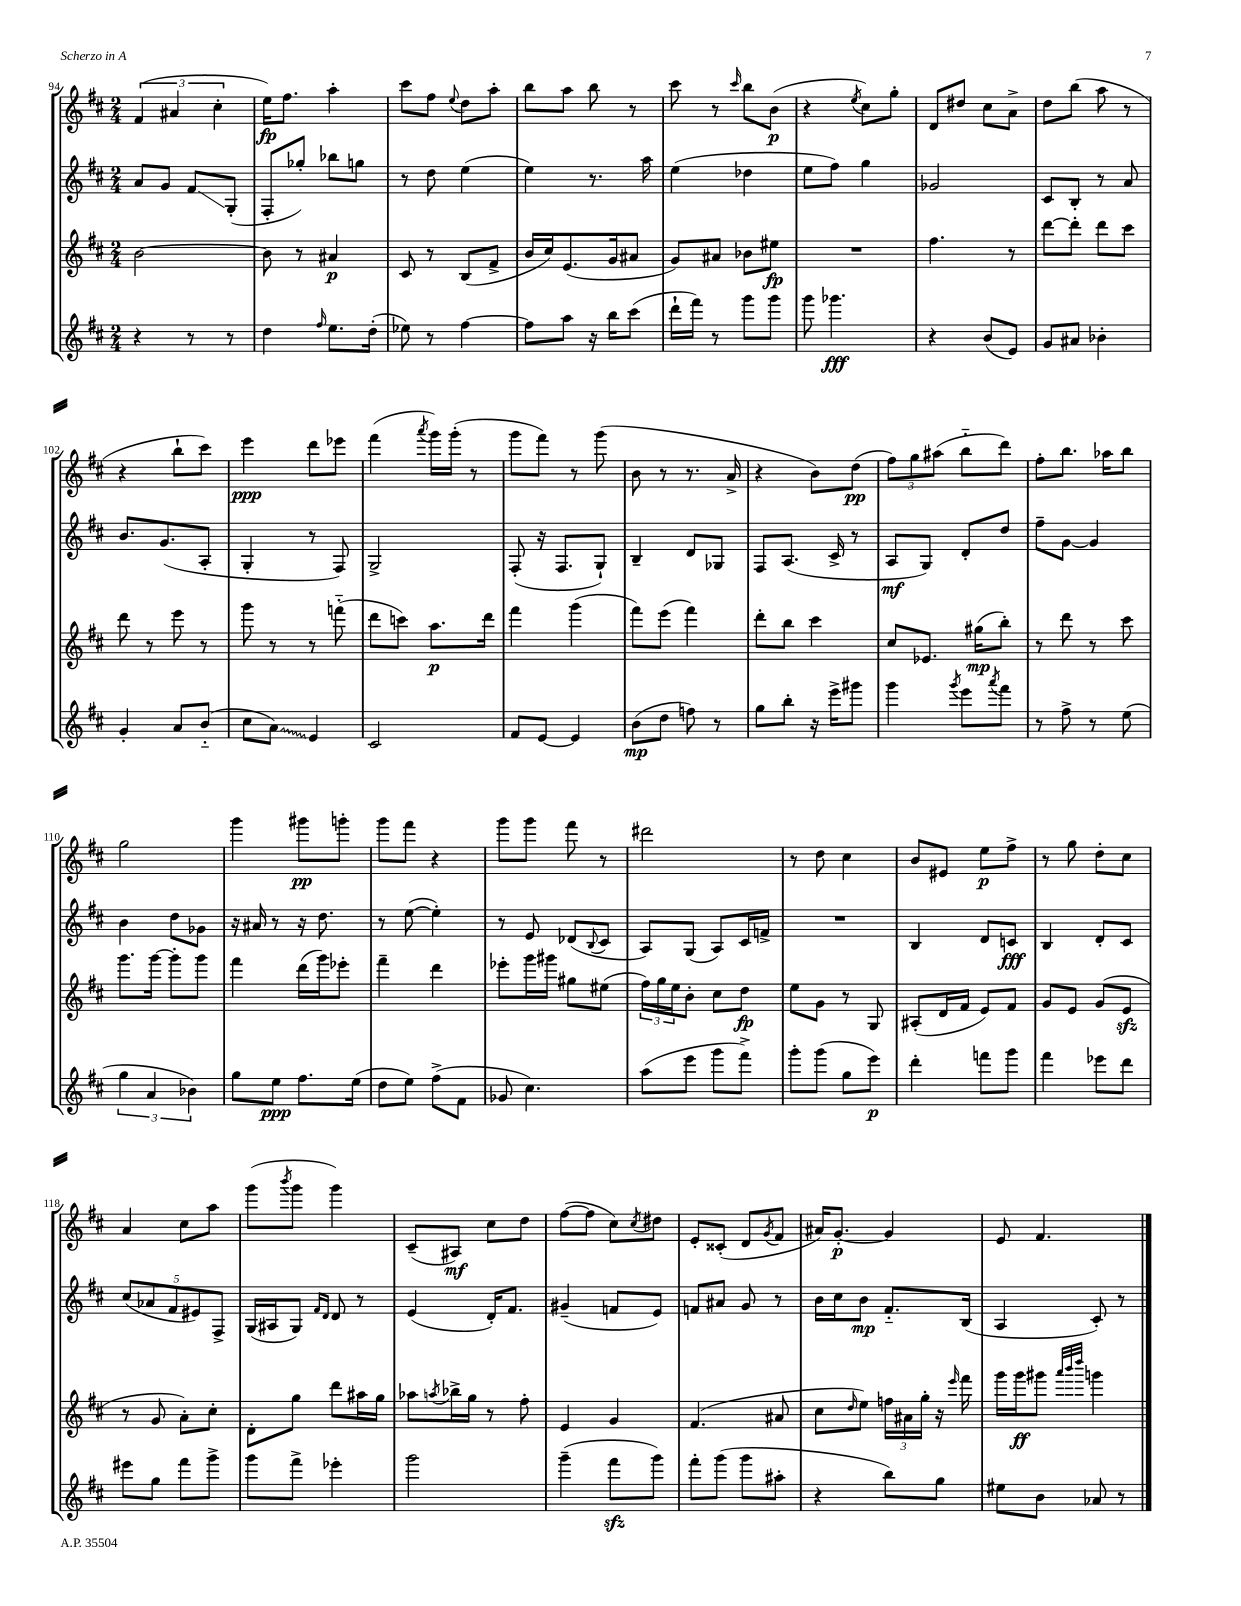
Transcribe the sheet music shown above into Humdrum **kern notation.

**kern	**kern	**kern	**kern
*staff4	*staff3	*staff2	*staff1
*clefG2	*clefG2	*clefG2	*clefG2
*k[f#c#]	*k[f#c#]	*k[f#c#]	*k[f#c#]
*M2/4	*M2/4	*M2/4	*M2/4
4r	[2b	8a	(6f#
.	.	8g	.
.	.	.	6a#
8r	.	8f#	.
.	.	.	6cc#'
8r	.	(8G'	.
=	=	=	=
4dd	8b]	8F#'	16ee)
.	.	.	8.ff#
.	8r	8gg-')	.
16qqff#	.	.	.
8.ee	4a#	8bb-	4aa'
.	.	8gg	.
(16dd'	.	.	.
=	=	=	=
8ee-)	8c#	8r	8ccc#
8r	8r	8dd	8ff#
.	.	.	8qqee
[4ff#	(8B	(4ee	8dd
.	8f#^	.	8aa'
=	=	=	=
8ff#]	16b	4ee)	8bb
.	16cc#)	.	.
8aa	(8.e	.	8aa
16r	.	8.r	8bb
16bb	16g	.	.
(8ccc#	8a#	.	8r
.	.	16aa	.
=	=	=	=
16ddd`	8g)	(4ee	8ccc#
16fff#)	.	.	.
8r	8a#	.	8r
.	.	.	16qqccc#
8ggg	8b-	4dd-	8bb
8ggg	8ee#	.	(8b
=	=	=	=
8ggg	2r	8ee	4r
4.ggg-	.	8ff#)	.
.	.	.	8qee
.	.	4gg	8cc#)
.	.	.	8gg'
=	=	=	=
4r	4.ff#	2g-	8d
.	.	.	8dd#
(8b	.	.	8cc#
8e)	8r	.	8a^
=	=	=	=
8g	[8ddd	8c#	8dd
8a#	8ddd']	8B'	(8bb
4b-'	8ddd	8r	8aa
.	8ccc#	8a	8r
=	=	=	=
4g'	8ddd	8.b	4r
.	8r	.	.
.	.	(8.g	.
8a	8eee	.	8bb`
(8b'~	8r	8A'	8ccc#)
=	=	=	=
8cc#	8ggg	4G'	4eee
8a)	8r	.	.
4e	8r	8r	8ddd
.	(8fff'~	8F#)	8eee-
=	=	=	=
2c#	8ddd	2G^	(4fff#
.	8ccc)	.	.
.	.	.	8qaaa
.	8.aa	.	16ggg)
.	.	.	(16ggg'
.	.	.	8r
.	16ddd	.	.
=	=	=	=
8f#	4fff#	(8F#'	8ggg
[8e	.	16r	8fff#)
.	.	8.F#	.
4e]	(4ggg	.	8r
.	.	8G`)	(8ggg
=	=	=	=
(8b	8fff#)	4B~	8b
8dd	(8eee	.	8r
8ff)	4fff#)	8d	8.r
8r	.	8G-	.
.	.	.	16a^
=	=	=	=
8gg	8ddd'	8F#	4r
8bb'	8bb	(8.A	.
16r	4ccc#	.	8b)
16eee^	.	16c#^	.
8ggg#	.	8r	(8dd
=	=	=	=
4ggg	8cc#	8A	12ff#)
.	.	.	12gg
.	8.e-	8G)	.
.	.	.	(12aa#
8qggg	.	.	.
8eee	.	8d'	8bb'~
.	(16gg#	.	.
8qaaa	.	.	.
8fff#	8bb')	8dd	8ddd)
=	=	=	=
8r	8r	8ff#~	8ff#'
8ff#^	8ddd	[8g	8.bb
8r	8r	4g]	.
.	.	.	16aa-
(8ee	8ccc#	.	8bb
=	=	=	=
6gg	8.ggg	4b	2gg
6a	.	.	.
.	[16ggg	.	.
.	8ggg']	8dd	.
6b-)	.	.	.
.	8ggg	8g-	.
=	=	=	=
8gg	4fff#	16r	4ggg
.	.	16a#	.
8ee	.	8r	.
8.ff#	(16ddd	16r	8ggg#
.	16ggg)	8.dd	.
.	8eee-'	.	8ggg'
(16ee	.	.	.
=	=	=	=
8dd	4fff#~	8r	8ggg
8ee)	.	([8ee	8fff#
(8ff#^	4ddd	4ee'])	4r
8f#	.	.	.
=	=	=	=
8g-	8eee-'	8r	8ggg
4.cc#)	16ggg	8e	8ggg
.	16ggg#	.	.
.	8gg#	(8d-	8fff#
.	.	8qqB	.
.	(8ee#	8c#	8r
=	=	=	=
(8aa	24ff#)	8A)	2ddd#
.	24gg	.	.
.	24ee	.	.
8eee	8b'	(8G	.
8ggg	8cc#	8A)	.
8fff#^)	8dd	16c#	.
.	.	16f^	.
=	=	=	=
8ggg'	8ee	2r	8r
(8ggg	8g	.	8dd
8gg	8r	.	4cc#
8eee)	8G	.	.
=	=	=	=
4ddd'	(8A#'	4B	8b
.	16d	.	8e#
.	16f#	.	.
8fff	8e)	8d	8ee
8ggg	8f#	8c	8ff#^
=	=	=	=
4fff#	8g	4B	8r
.	8e	.	8gg
8eee-	(8g	8d'	8dd'
8ddd	8e	8c#	8cc#
=	=	=	=
8eee#	8r	(10cc#	4a
.	.	10a-	.
8gg	8g	.	.
.	.	10f#	.
8fff#	8a')	.	8cc#
.	.	10e#)	.
8ggg^	8cc#'	.	8aa
.	.	10F#^	.
=	=	=	=
8ggg	8d'	(16G	(8ggg
.	.	16A#	.
.	.	.	8qbbb
8fff#^	8gg	8G)	8ggg
.	.	16qqf#	.
.	.	16qqd	.
4eee-'	8ddd	8d	4ggg)
.	16aa#	8r	.
.	16gg	.	.
=	=	=	=
2ggg	8aa-	(4e	(8c#~
.	8qaa	.	.
.	16bb-^	.	8A#)
.	16gg	.	.
.	8r	16d')	8cc#
.	.	8.f#	.
.	8ff#'	.	8dd
=	=	=	=
(4ggg~	4e	(4g#~	([8ff#
.	.	.	8ff#]
8fff#	4g	8f	8cc#)
.	.	.	8qcc#
8ggg)	.	8e)	8dd#
=	=	=	=
8fff#'	(4.f#	8f	8e'
(8ggg	.	8a#	(8c##'
8ggg	.	8g	8d
.	.	.	8qg
8aa#'	8a#	8r	8f#
=	=	=	=
4r	8cc#	16b	16a#)
.	.	16cc#	[8.g'
.	16qqdd	.	.
.	8ee)	8b	.
8bb)	24ff	8.f#'~	4g]
.	24a#	.	.
.	24gg'	.	.
8gg	16r	.	.
.	16qqeee	.	.
.	16fff#	(16B	.
=	=	=	=
8ee#	16ggg	4A	8e
.	16ggg	.	.
8b	8ggg#	.	4.f#
.	32qqaaa	.	.
.	32qqbbb	.	.
.	32qqdddd	.	.
8a-	4ggg	8c#')	.
8r	.	8r	.
==	==	==	==
*-	*-	*-	*-
